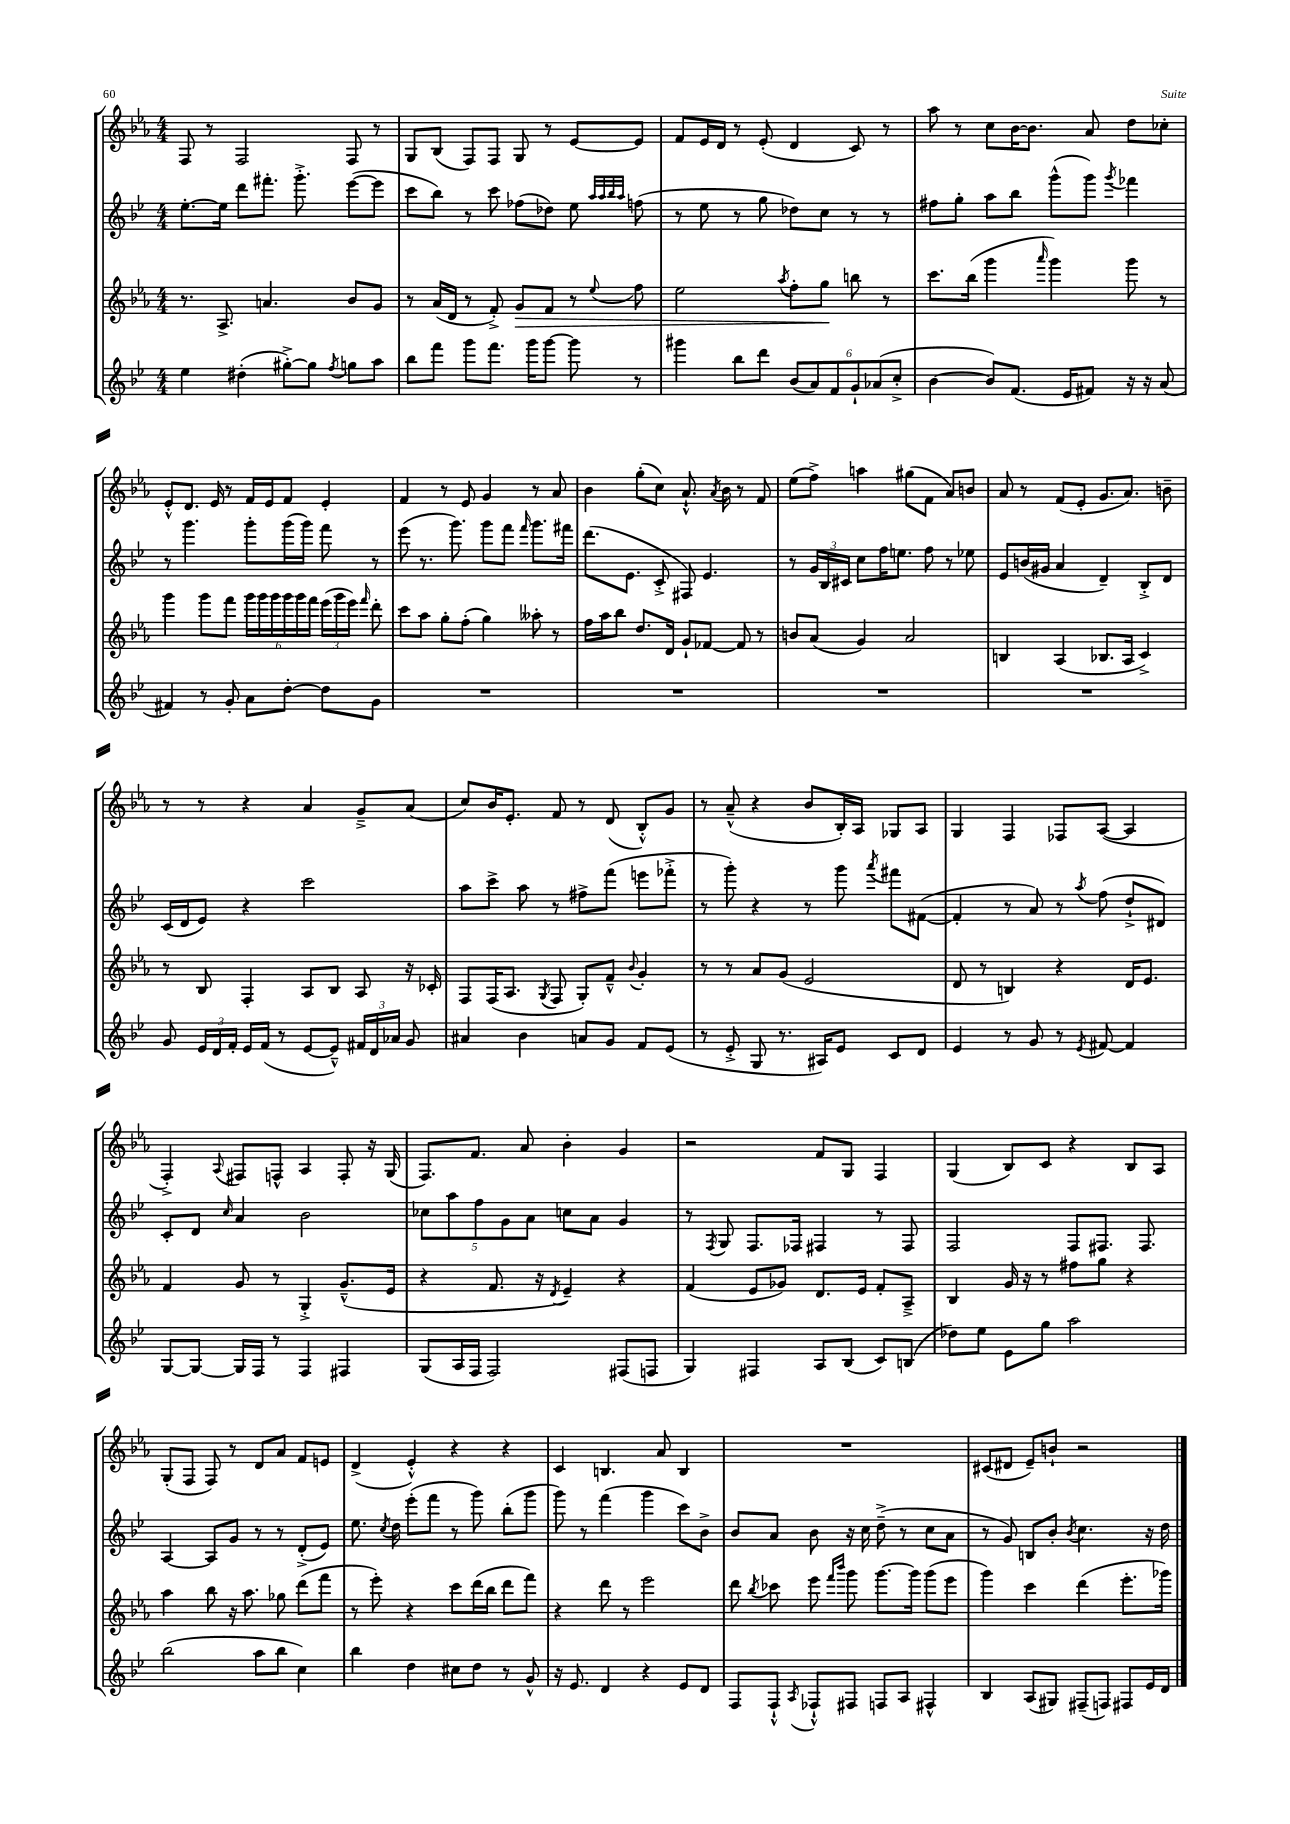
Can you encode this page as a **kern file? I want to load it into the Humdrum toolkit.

**kern	**kern	**kern	**kern
*staff4	*staff3	*staff2	*staff1
*clefG2	*clefG2	*clefG2	*clefG2
*k[b-e-]	*k[b-e-a-]	*k[b-e-]	*k[b-e-a-]
*M4/4	*M4/4	*M4/4	*M4/4
4ee-	8.r	[8.ee-'	8F
.	.	.	8r
.	8.A-^	16ee-]	.
(4dd#'	.	8ddd	2F
.	4.a	8.fff#'	.
[8gg#'^)	.	.	.
.	.	8.ggg'^	.
8gg#]	.	.	.
8qff	.	.	.
8gg	8b-	([8eee-	8F
8aa	8g	8eee-]	8r
=	=	=	=
8bb-	8r	8ccc	8G
8fff	(16a-	8bb-)	(8B-
.	16d	.	.
8ggg	8r	8r	8F)
8.fff	8f'^)	8ccc	8F
.	8g	(8ff-	8G
16ggg	.	.	.
[8ggg	8f	8dd-)	8r
8ggg]	8r	8ee-	[8e-
.	.	32qqaa	.
.	.	32qqaa	.
.	.	32qqbb-	.
.	8qqee-	32qqaa	.
8r	8ff	(8ff	8e-]
=	=	=	=
4ggg#	2ee-	8r	8f
.	.	8ee-	16e-
.	.	.	16d
8bb-	.	8r	8r
8ddd	.	8gg	(8e-'
.	8qaa-	.	.
(12b-	8ff'	8dd-)	4d
12a)	.	.	.
.	8gg	8cc	.
12f	.	.	.
12g`	8bb	8r	8c)
(12a-	.	.	.
.	8r	8r	8r
12cc'^	.	.	.
=	=	=	=
[4b-	8.ccc	8ff#	8aa-
.	.	8gg'	8r
.	(16bb-	.	.
8b-])	4ggg	8aa	8cc
(8.f	.	8bb-	[16b-
.	.	.	8.b-]
.	16qqaaa-	.	.
.	4ggg)	(8ggg^^	.
16e-	.	.	.
8f#)	.	8ggg)	8a-
.	.	8qggg	.
16r	8ggg	4fff-	8dd
16r	.	.	.
(8a	8r	.	8cc-'
=	=	=	=
4f#)	4ggg	8r	8e-'^^
.	.	4.ggg	8.d
8r	8ggg	.	.
.	.	.	16e-
8g'	8fff	.	8r
8a	24ggg	8ggg'	16f
.	24ggg	.	.
.	.	.	16e-
.	24ggg	.	.
[8dd'	24ggg	(16ggg	8f
.	24ggg	.	.
.	.	16ggg)	.
.	24fff	.	.
8dd]	(24eee-	8fff	4e-'
.	24ggg	.	.
.	24eee-)	.	.
.	16qqfff	.	.
8g	8ddd'	8r	.
=	=	=	=
1r	8ccc	(8eee-	4f
.	8aa-	8.r	.
.	8gg'	.	8r
.	.	8.ggg)	.
.	(8ff'	.	8e-
.	4gg)	8ggg	4g
.	.	8fff	.
.	.	16qqfff	.
.	8aa--'	8.ggg	8r
.	8r	.	8a-
.	.	16fff#	.
=	=	=	=
1r	16ff	(8.ddd	4b-
.	16aa-	.	.
.	8bb-	.	.
.	.	8.e-	.
.	8.dd	.	(8gg'
.	.	8c'^	8cc)
.	16d	.	.
.	8g`	8F#)	8.a-`^^
.	[8f-	4.e-	.
.	.	.	8qa-
.	.	.	16b-
.	8f-]	.	8r
.	8r	.	8f
=	=	=	=
1r	8b	8r	(8ee-
.	(8a-	24g	8ff^)
.	.	24B-	.
.	.	24c#	.
.	4g)	8cc	4aa
.	.	16ff	.
.	.	8.ee	.
.	2a-	.	(8gg#
.	.	8ff	8f
.	.	8r	8a-)
.	.	8ee-	8b
=	=	=	=
1r	4B	8e-	8a-
.	.	(16b	8r
.	.	16g#	.
.	(4A-	4a	(8f
.	.	.	8e-'
.	8.B-	4d~)	8.g
.	16A-	.	8.a-)
.	4c^)	8B-'^	.
.	.	8d	8b~
=	=	=	=
8g	8r	(16c	8r
.	.	16d	.
24e-	8B-	8e-)	8r
24d	.	.	.
24f'	.	.	.
16e-	4F'	4r	4r
(16f	.	.	.
8r	.	.	.
[8e-	8A-	2ccc	4a-
8e-~^^])	8B-	.	.
24f#	8A-	.	8g~^
24d	.	.	.
24a-	.	.	.
8g	16r	.	(8a-
.	16c-'	.	.
=	=	=	=
4a#	8F	8aa	8cc)
.	(16F	8ccc^	16b-
.	8.A-	.	8.e-'
4b-	.	8aa	.
.	8qG	.	.
.	8F	8r	8f
8a	8G')	8ff#^	8r
8g	8f~^^	(8fff	(8d
.	8qqb-	.	.
8f	4g'	8eee	8B-'^^)
(8e-	.	8fff-'^	8g
=	=	=	=
8r	8r	8r	8r
8e-'^	8r	8ggg')	(8a-~^^
8G	8a-	4r	4r
8.r	(8g	.	.
.	2e-	8r	8b-
16A#)	.	.	.
8e-	.	8ggg	16B-')
.	.	.	16A-
.	.	8qaaa	.
8c	.	8fff#	8G-
8d	.	([8f#	8A-
=	=	=	=
4e-	8d	4f#']	4G
.	8r	.	.
8r	4B)	8r	4F
8g	.	8a)	.
8r	4r	8r	8F-
8qe-	.	8qaa	.
[8f#	.	(8ff	([8A-
4f#]	16d	8dd`^	4A-]
.	8.e-	.	.
.	.	8d#)	.
=	=	=	=
[8G	4f	8c'	4F'^)
8G_	.	8d	.
.	.	16qqcc	8qqA-
16G]	8g	4a	8F#
16F	.	.	.
8r	8r	.	8F^^
4F	4G'^	2b-	4A-
4F#	(8.g~^^	.	8F'
.	.	.	16r
.	16e-	.	(16G
=	=	=	=
(8G	4r	10cc-	8.F)
.	.	10aa	.
16A	.	.	.
16F	.	.	8.f
.	.	10ff	.
2F)	8.f	.	.
.	.	10g	.
.	.	.	8a-
.	.	10a	.
.	16r	.	.
.	8qd	.	.
.	4e-~)	8cc	4b-'
.	.	8a	.
(8F#	4r	4g	4g
8F	.	.	.
=	=	=	=
4G)	(4f	8r	2r
.	.	8qF	.
.	.	8G	.
4F#	8e-	8.F	.
.	8g-)	.	.
.	.	16F-	.
8A	8.d	4F#	8f
(8B-	.	.	8G
.	16e-	.	.
8c)	8f'	8r	4F
(8B	8A-~^	8F#	.
=	=	=	=
8dd-)	4B-	2F	(4G
8ee-	.	.	.
8e-	16g	.	8B-)
.	16r	.	.
8gg	8r	.	8c
2aa	8ff#	8F	4r
.	8gg	8.F#	.
.	4r	.	8B-
.	.	8.F#	.
.	.	.	8A-
=	=	=	=
(2bb-	4aa-	[4A	(8G'
.	.	.	8F
.	8bb-	8A]	8F)
.	16r	8g	8r
.	8.aa-	.	.
8aa	.	8r	8d
8bb-	8gg-	8r	8a-
4cc)	(8ddd	(8d'^	8f
.	8fff	8e-)	8e
=	=	=	=
4bb-	8r	8.ee-	(4d^
.	8eee-')	.	.
.	.	8qcc	.
.	.	16dd	.
4dd	4r	(8eee-'	4e-'^^)
.	.	8fff	.
8cc#	8ccc	8r	4r
8dd	(16ddd	8ggg)	.
.	16bb-	.	.
8r	8ddd	(8bb-'	4r
8g^^	8fff)	8ggg	.
=	=	=	=
16r	4r	8ggg)	4c
8.e-	.	.	.
.	.	8r	.
4d	8ddd	(4fff	4.B
.	8r	.	.
4r	2eee-	4ggg	.
.	.	.	8a-
8e-	.	8ccc)	4B
8d	.	8b-^	.
=	=	=	=
8F	8ddd	8b-	1r
.	8qbb-	.	.
8F`^^	8ccc-	8a	.
8qA	.	.	.
8F-`^^	8eee-	8b-	.
.	16qqfff	.	.
.	16qqbbb-	.	.
8F#	8ggg	16r	.
.	.	16cc	.
8F	[8.ggg	(8dd~^	.
8A	.	8r	.
.	16ggg]	.	.
4F#^^	(8ggg	8cc	.
.	8eee-	8a	.
=	=	=	=
4B-	4ggg)	8r	(8c#
.	.	8g)	8d#
(8A	4ccc	8B	8e-~)
8G#)	.	8b-'	8b`
.	.	8qb-	.
(8F#~	(4ddd	4.cc	2r
8F)	.	.	.
8F#	8.eee-'	.	.
16e-	.	16r	.
16d	16ggg-)	16dd	.
==	==	==	==
*-	*-	*-	*-
